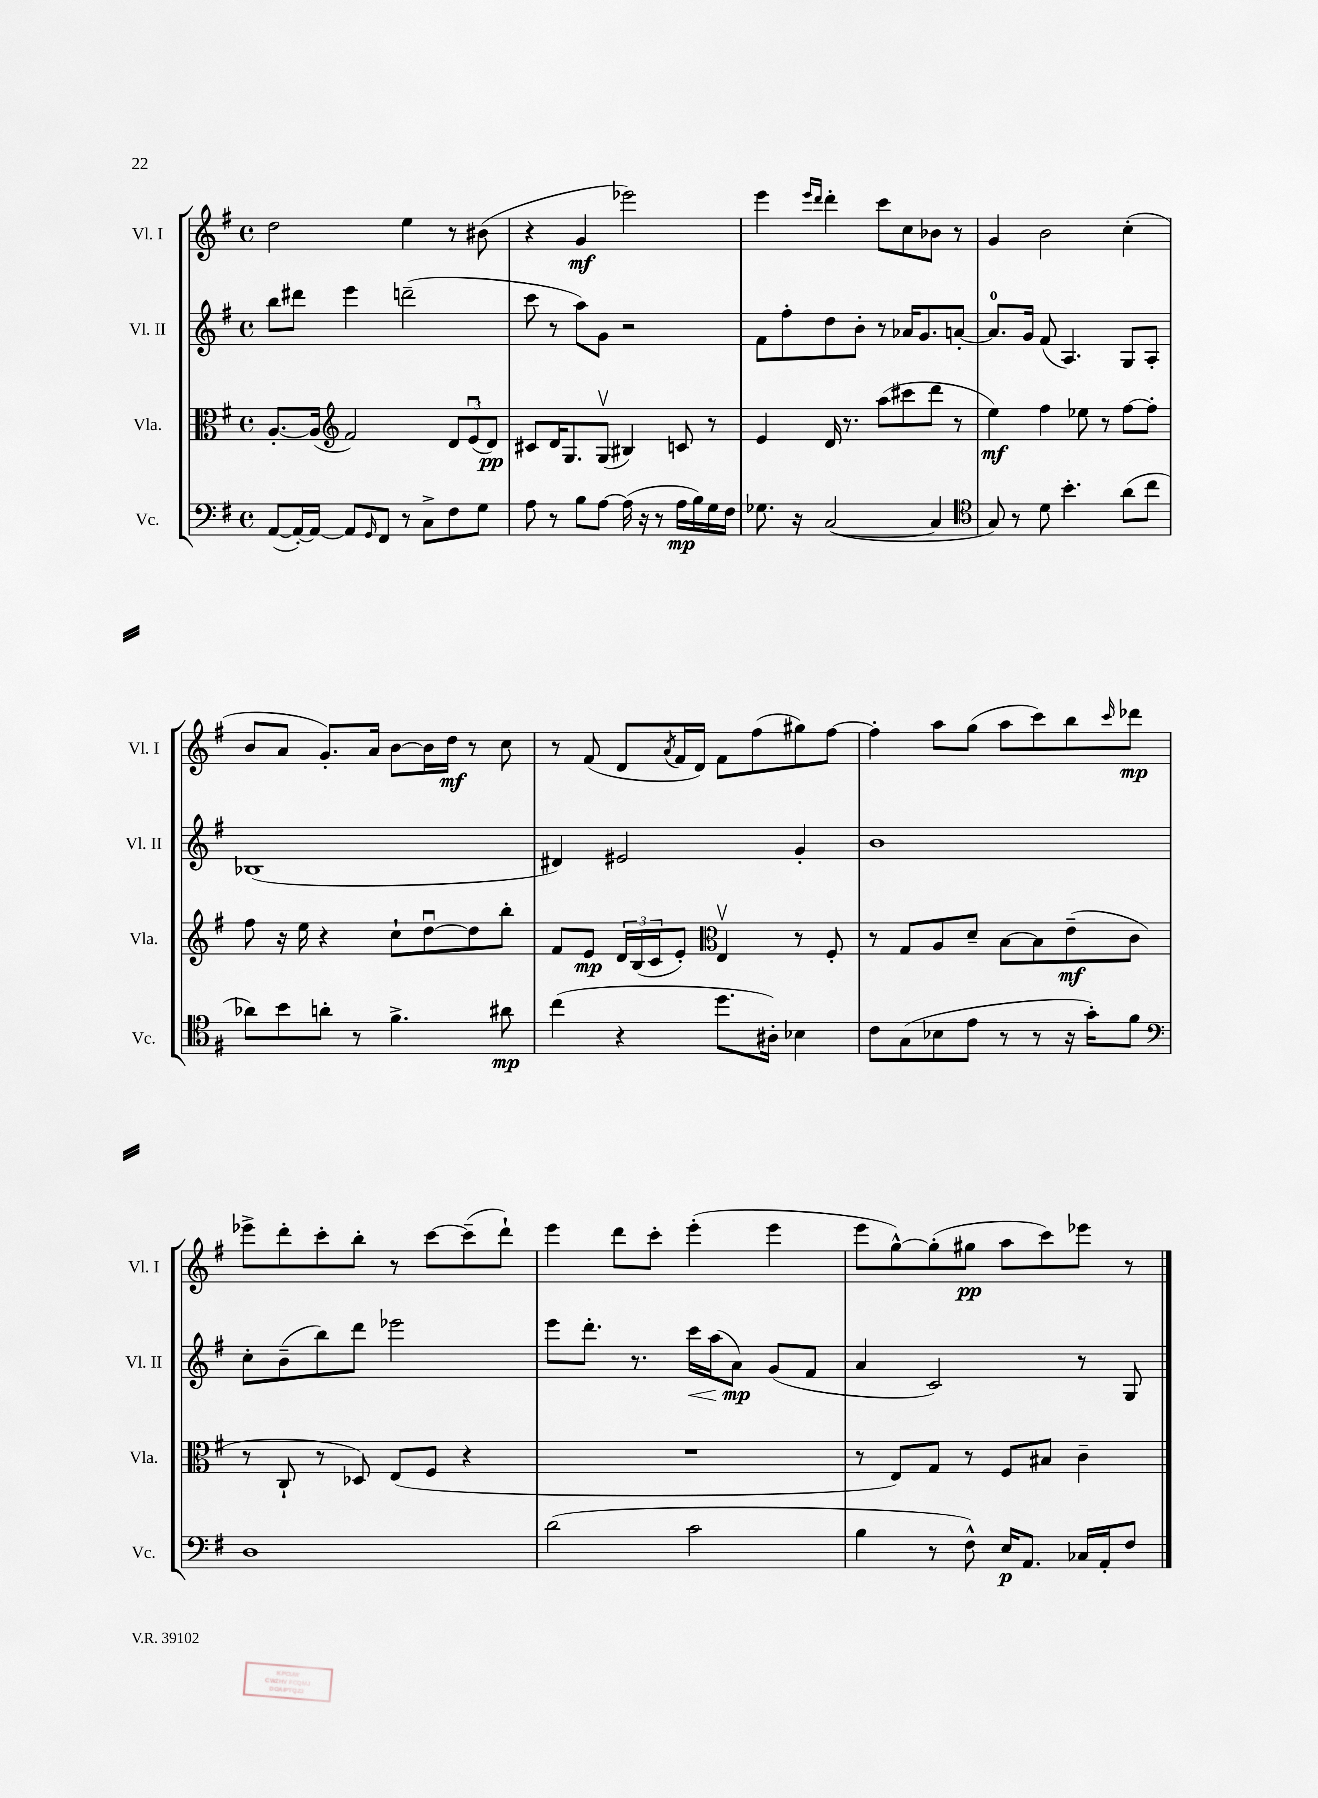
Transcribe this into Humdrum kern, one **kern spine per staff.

**kern	**kern	**kern	**kern
*staff4	*staff3	*staff2	*staff1
*clefF4	*clefC3	*clefG2	*clefG2
*k[f#]	*k[f#]	*k[f#]	*k[f#]
*M4/4	*M4/4	*M4/4	*M4/4
*met(c)	*met(c)	*met(c)	*met(c)
([8AA/L	[8.A'/L	8bb\L	2dd\
16AA'/_L)	.	8ddd#\J	.
16AA/_JJ	(16A/]Jk	.	.
*	*clefG2	*	*
8AA/]L	2f#/)	4eee\	.
16qqGG/	.	.	.
8FF#/J	.	.	.
8r	.	(2ddd~\	4ee\
8C^\L	.	.	.
8F#\	12d/L	.	8r
.	(12eu/	.	.
8G\J	.	.	(8b#\
.	12d/J)	.	.
=	=	=	=
8A\	8c#/L	8ccc\	4r
8r	16d/K	8r	.
.	8.G/	.	.
8B\L	.	8aa\L)	4g/
[8A\J	(8Gv/J	8g\J	.
(16A\]	4B#/)	2r	2eee-\)
16r	.	.	.
8r	.	.	.
16A\LL	8c/	.	.
16B\)	.	.	.
16G\	8r	.	.
16F#\JJ	.	.	.
=	=	=	=
8.G-\	4e/	8f#\L	4eee\
.	.	8ff#'\	.
16r	.	.	.
.	.	.	16qqeee/LL
.	.	.	16qqddd/JJ
([2C/	16d/	8dd\	4ddd'\
.	8.r	.	.
.	.	8b'\J	.
.	(8aa\L	8r	8ccc\L
.	8ccc#\	16a-/LK	8cc\
.	.	8.g/	.
4C/]	8ddd\J	.	8b-\J
.	8r	[8a'/J	8r
=	=	=	=
*clefC4	*	*	*
8G/)	4ee\)	8.a/]L	4g/
8r	.	.	.
.	.	16g/Jk	.
8d\	4ff#\	(8f#/	2b\
4.b'\	.	4.A/)	.
.	8ee-\	.	.
.	8r	.	.
(8a\L	[8ff#\L	8G/L	(4cc'\
8cc\J	8ff#'\]J	8A'/J	.
=	=	=	=
8a-\L)	8ff#\	(1B-	8b/L
8b\	16r	.	8a/J
.	16ee\	.	.
8a'\J	4r	.	8.g'/L)
8r	.	.	.
.	.	.	16a/Jk
4.f#^\	8cc`\L	.	[8b\L
.	[8ddu\	.	16b\]L
.	.	.	16dd\JJ
.	8dd\]	.	8r
8a#\	8bb'\J	.	8cc\
=	=	=	=
(4cc\	8f#/L	4d#/)	8r
.	8e/J	.	(8f#/
4r	24d/LL	2e#/	8d/L
.	(24B/	.	.
.	24c/J	.	.
.	.	.	8qa/
.	8e'/J)	.	16f#/L
.	.	.	16d/JJ)
*	*clefC3	*	*
8.dd\L	4Ev/	.	8f#\L
.	.	.	(8ff#\
16A#'\Jk)	.	.	.
4B-\	8r	4g'/	8gg#\)
.	8F#'/	.	[8ff#\J
=	=	=	=
8c\L	8r	1b	4ff#'\]
(8G\	8G/L	.	.
8B-\	8A/	.	8aa\L
8e\J	8d~/J	.	(8gg\J
8r	[8B\L	.	8aa\L
8r	8B\]	.	8ccc\)
16r	(8e~\	.	8bb\
16g'\LK)	.	.	.
.	.	.	16qqccc/
8f#\J	8c\J	.	8ddd-\J
=	=	=	=
*clefF4	*	*	*
1D	8r	8cc'\L	8eee-^\L
.	8C`/	(8b~\	8ddd'\
.	8r	8bb\)	8ccc'\
.	8D-/)	8ddd\J	8bb'\J
.	(8E/L	2eee-\	8r
.	8F#/J	.	[8ccc\L
.	4r	.	(8ccc~\]
.	.	.	8ddd`\J)
=	=	=	=
(2d\	1r	8eee\L	4eee\
.	.	8.ddd'\J	.
.	.	.	8ddd\L
.	.	8.r	.
.	.	.	8ccc'\J
2c\	.	16ccc\LL	(4eee'\
.	.	(16aa\J	.
.	.	8a\J)	.
.	.	(8g/L	4eee\
.	.	8f#/J	.
=	=	=	=
4B\	8r	4a/	8eee\L
.	8E/L)	.	[8gg^^\)
8r	8G/J	2c/)	(8gg'\]
8F#^^\)	8r	.	8gg#\J
16E/LK	8F#/L	.	8aa\L
8.AA/J	.	.	.
.	8B#/J	.	8ccc\)
16C-/LL	4c~\	8r	8eee-\J
16AA'/J	.	.	.
8F#/J	.	8G/	8r
==	==	==	==
*-	*-	*-	*-
